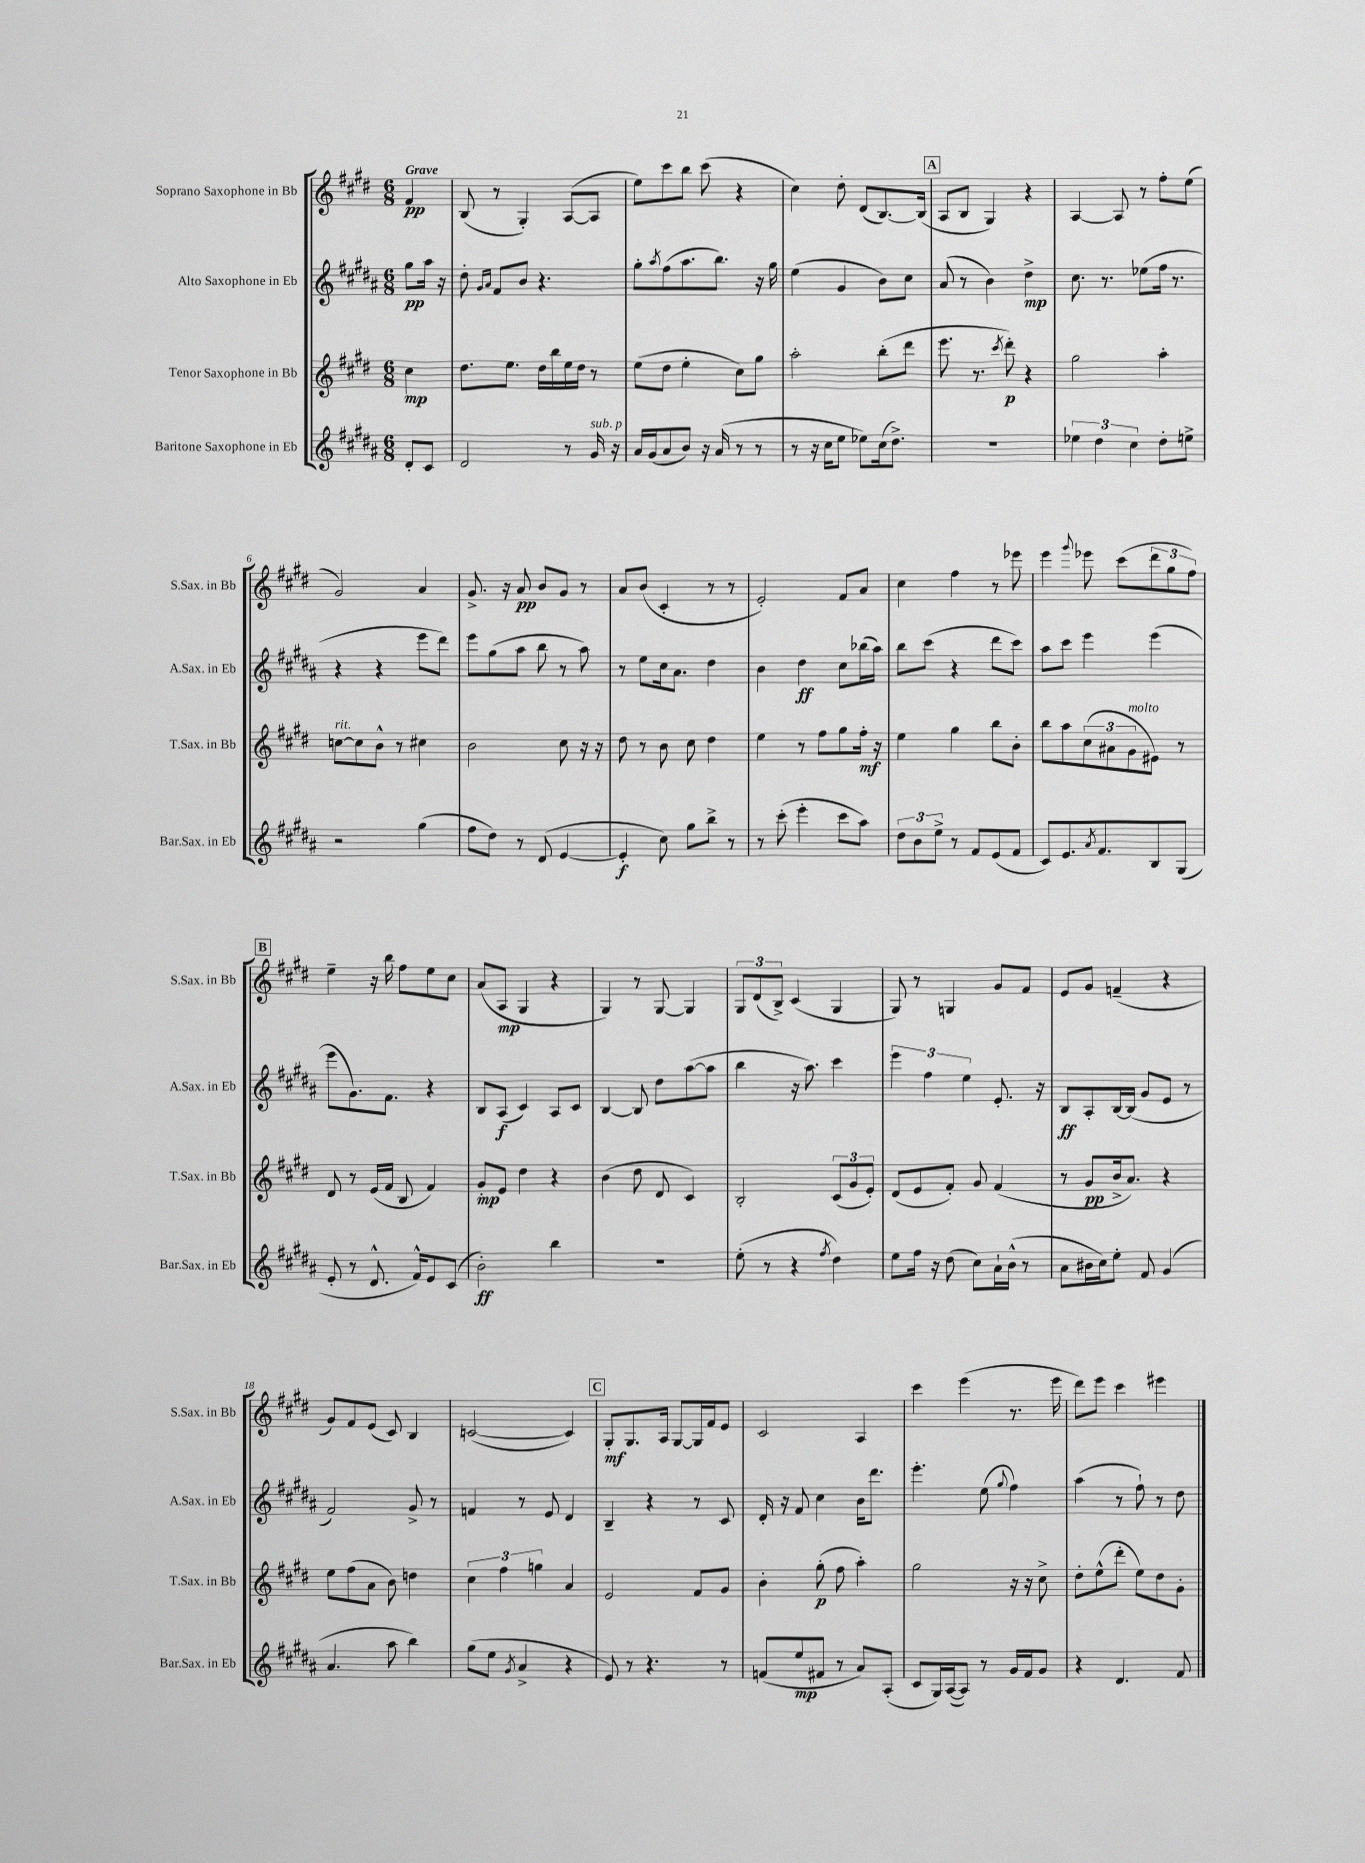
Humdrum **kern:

**kern	**kern	**kern	**kern
*staff4	*staff3	*staff2	*staff1
*clefG2	*clefG2	*clefG2	*clefG2
*k[f#c#g#d#a#]	*k[f#c#g#d#]	*k[f#c#g#d#a#]	*k[f#c#g#d#]
*M6/8	*M6/8	*M6/8	*M6/8
8d#'	4cc#	8gg#	4f#
8c#	.	16aa#	.
.	.	16r	.
=	=	=	=
2d#	8.dd#	8dd#'	(8B
.	.	16qqg#	.
.	.	16qqa#	.
.	.	8f#	8r
.	8.ee	.	.
.	.	8b	4G#')
.	16dd#	4.r	.
.	16bb	.	.
8r	16ee	.	([8A
.	16dd#	.	.
16g#	8r	.	8A]
16r	.	.	.
=	=	=	=
16a#	(8ee	8gg#'	8ee)
(16g#	.	.	.
.	.	8qaa#	.
8a#	8dd#	(8ff#	8ccc#
8b)	4ee'	8.aa#	8bb
16r	.	.	(8ccc#
(16a#	.	8.bb)	.
8r	8cc#)	.	4r
8r	8gg#	16r	.
.	.	16gg#	.
=	=	=	=
8r	2aa'	(4ee	4cc#)
16r	.	.	.
16cc#	.	.	.
8ee	.	4g#	8dd#'
8ee-)	.	.	(8d#
(16cc#	(8bb'	8b)	[8.B)
8.dd#^)	.	.	.
.	8ddd#	8cc#	.
.	.	.	(16B]
=	=	=	=
2.r	8.eee	(8a#	8A
.	.	8r	8B
.	8.r	.	.
.	.	4b)	4G#)
.	8qccc#	.	.
.	8ddd#')	.	.
.	4r	4dd#^	4r
=	=	=	=
6ee-	2gg#	8.cc#	[4A
6dd#	.	.	.
.	.	8.r	.
.	.	.	8A]
6cc#	.	.	.
.	.	(8ee-	8r
8dd#'	4aa'	16ff#	8ff#'
.	.	8.r	.
8ee^	.	.	(8ee
=	=	=	=
2r	[8cc	4r	2g#)
.	8cc]	.	.
.	8b^^	4r	.
.	8r	.	.
(4gg#	4cc#	8eee	4a
.	.	8ddd#)	.
=	=	=	=
8ff#	2b	8eee	8.g#^
8dd#)	.	(8gg#	.
.	.	.	16r
8r	.	8aa#	8a
(8d#	.	8bb	8b
[4e	8cc#	8r	8g#
.	16r	8aa#)	8r
.	16r	.	.
=	=	=	=
4e']	8dd#	8r	8a
.	8r	8ee	(8b
8cc#)	8b	16cc#	4c#'
.	.	8.a#	.
8gg#	8cc#	.	.
8bb^	4dd#	4dd#	8r
8r	.	.	8r
=	=	=	=
8r	4ee	4b	2e')
(8ccc#'	.	.	.
4eee'	8r	4dd#	.
.	8ff#	.	.
8ccc#	8gg#	8cc#	8f#
8aa#)	16ff#'	(16bb-	8a
.	16r	16aa#)	.
=	=	=	=
12dd#	4ee	8bb	4cc#
12b	.	.	.
.	.	(8ccc#	.
12ee^	.	.	.
8r	4gg#	4r	4ff#
8f#	.	.	.
(8e	8bb	8ddd#	8r
8f#	8b'	8ccc#)	8eee-
=	=	=	=
8c#)	8bb	8aa#	4eee
8.e	8aa	8ccc#	.
.	.	.	8qqggg#
.	(12cc#	4eee	8eee-
8qa#	.	.	.
8.f#	.	.	.
.	12a#	.	.
.	.	.	(8ccc#
.	12g#	.	.
8B	8e#)	(4eee	12ddd#
.	.	.	12gg#
(8G#	8r	.	.
.	.	.	12ff#)
=	=	=	=
8e'	8d#	8eee	4ee~
8r	8r	8.g#)	.
8.d#^^	(16e	.	16r
.	16f#	8.f#	16bb
.	8B	.	8ff#
16f#^^)	.	.	.
8e	4f#)	4r	8ee
(8c#	.	.	8cc#
=	=	=	=
2b')	8g#'	8B	(8a
.	8e	(8A#	8A
.	4dd#	4c#)	4G#
4bb	4r	8A#	4r
.	.	8c#	.
=	=	=	=
2.r	(4b	[4B	4G#)
.	8dd#	8B]	8r
.	8d#	8dd#	[8G#
.	4c#)	([8aa#	4G#]
.	.	8aa#]	.
=	=	=	=
(8ee'	2B'	4bb	12G#
.	.	.	(12d#
8r	.	.	.
.	.	.	12B^)
4r	.	16r	(4c#
.	.	8.aa#)	.
8qff#	.	.	.
4dd#)	(12c#	4ccc#	4G#
.	12g#	.	.
.	12e')	.	.
=	=	=	=
8ee	(8d#	6eee	8G#)
16ff#	8e	.	8r
.	.	6ff#	.
16r	.	.	.
(8dd#	8f#')	.	4G
.	.	6ee	.
8cc#)	8g#	.	.
16a#`	(4f#	8.e'	8g#
(16b^^	.	.	.
8r	.	.	8f#
.	.	16r	.
=	=	=	=
8a#	8r	8B	8e
16b#	8g#	8A#'	8g#
16cc#)	.	.	.
8ee'	16b^	[16B	(4f~
.	8.a)	(16B]	.
8f#	.	8g#	.
(4g#	4r	8e	4r
.	.	8r	.
=	=	=	=
4.a#	8ee	2f#)	8g#)
.	(8ff#	.	8f#
.	8a	.	(8e
8aa#	8b)	.	8c#)
4bb)	4dd	8g#^	4B
.	.	8r	.
=	=	=	=
(8gg#	6cc#	4f	([2c
8ee	.	.	.
.	6ff#	.	.
8qg#	.	.	.
4a#^	.	8r	.
.	6gg	.	.
.	.	8e	.
4r	4a	4d#	4c])
=	=	=	=
8e)	2e	4B~	8G#'
8r	.	.	8.G#
4.r	.	4r	.
.	.	.	16A
.	.	.	[8G#
.	8f#	8r	16G#]
.	.	.	16f#
8r	8g#	8c#	8e
=	=	=	=
(8f	4b'	16d#'	2c#
.	.	16r	.
8ee	.	8f#	.
8f#	(8gg#'	4cc#	.
8r	8ff#	.	.
8a#)	4aa')	16b	4A
.	.	8.ddd#	.
(8A#'	.	.	.
=	=	=	=
8c#	2gg#	4.eee'	4ccc#
16G#)	.	.	.
([16A#	.	.	.
8A#])	.	.	(4eee
8r	.	(8ee	.
.	.	8qqgg#	.
16g#	16r	4ff#)	8.r
16f#	16r	.	.
8g#	8cc#^	.	.
.	.	.	16eee
=	=	=	=
4r	8dd#'	(4aa#	8ddd#)
.	(8ee^^	.	8eee
4.d#	8ddd#'	8r	4ccc#
.	8ee)	8ff#`)	.
.	8dd#	8r	4eee#
8f#	8g#'	8dd#	.
==	==	==	==
*-	*-	*-	*-
